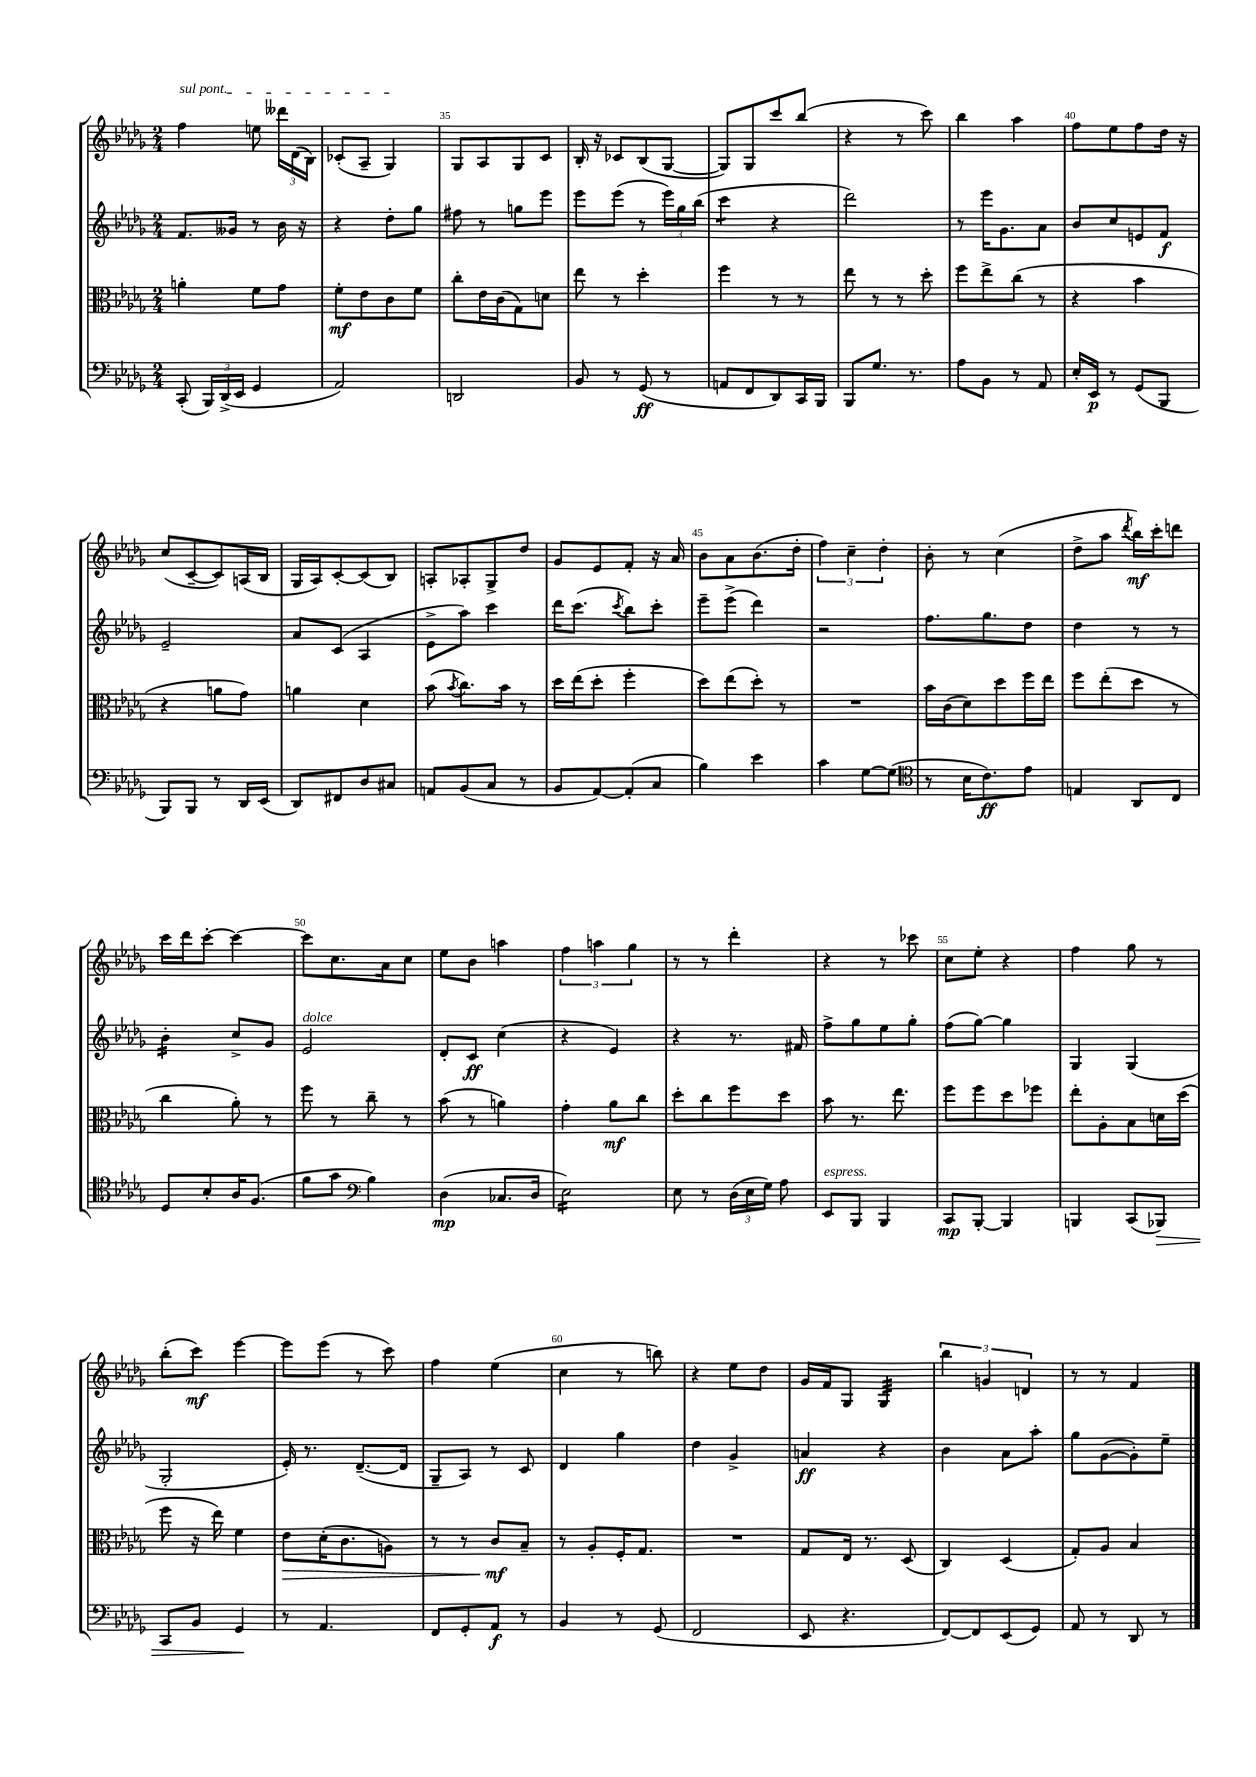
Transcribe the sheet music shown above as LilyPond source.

<<
\new StaffGroup <<
\new Staff = "s0" {
    \clef treble \key des \major \numericTimeSignature \time 2/4
    \autoBeamOff \once \override TextSpanner.bound-details.left.text = \markup { \italic "sul pont." } f''4\startTextSpan e''8 \tuplet 3/2 { deses'''16[ des'16( bes16]) } |
    ces'8[-.( aes8]-- ges4\stopTextSpan) |
    ges8[ aes8 ges8 c'8] |
    bes16-. r16 ces'8[ bes8( ges8]~ |
    ges8[) ges8 c'''8 bes''8]( |
    r4 r8 c'''8) |
    bes''4 aes''4 |
    f''8[ ees''8 f''8 des''16] r16 |
    c''8[( c'8~-- c'8) a16( bes16] |
    ges16[ aes16) c'8~-. c'8( bes8]) |
    a8[-. aes8-. ges8-> des''8] |
    ges'8[ ees'8 f'8]-. r16 aes'16 |
    bes'8[ aes'8 bes'8.( des''16]-. |
    \tuplet 3/2 { f''4) c''4-- des''4-. } |
    bes'8-. r8 c''4( |
    des''8[-> aes''8] \acciaccatura { des'''8 } bes''16[\mf) c'''16-. d'''8] |
    c'''16[ des'''16 c'''8]~-. c'''4~ |
    c'''8[ c''8. aes'16 c''8] |
    ees''8[ bes'8] a''4 |
    \tuplet 3/2 { f''4 a''4 ges''4 } |
    r8 r8 des'''4-. |
    r4 r8 ces'''8 |
    c''8[ ees''8]-. r4 |
    f''4 ges''8 r8 |
    bes''8[-.( c'''8]\mf) ees'''4~ |
    ees'''8[ ees'''8]( r8 c'''8) |
    f''4 ees''4( |
    c''4 r8 b''8) |
    r4 ees''8[ des''8] |
    ges'16[ f'16 ges8] ges4:32 |
    \tuplet 3/2 { bes''4 g'4 d'4 } |
    r8 r8 f'4 \bar "|." |
}
\new Staff = "s1" {
    \clef treble \key des \major \numericTimeSignature \time 2/4
    \autoBeamOff f'8.[ geses'16] r8 bes'16 r16 |
    r4 des''8[-. ges''8] |
    fis''8 r8 g''8[ ees'''8] |
    ees'''8[ ees'''8]( r8 \tuplet 3/2 { ees'''16[) ges''16 bes''16]( } |
    c'''4:8 r4 |
    des'''2) |
    r8 ees'''16[ ges'8. aes'8] |
    bes'8[ c''8 e'8 f'8]\f |
    ees'2-- |
    aes'8[ c'8]( aes4 |
    ees'8[-> aes''8]) c'''4 |
    des'''16[ c'''8.]( \acciaccatura { c'''8 } bes''8[) c'''8]-. |
    ees'''8[-- ees'''8]->( des'''4) |
    r2 |
    f''8.[ ges''8. des''8] |
    des''4 r8 r8 |
    bes'4:16-. c''8[-> ges'8] |
    ees'2^\markup { \italic "dolce" } |
    des'8[-. c'8]\ff c''4( |
    r4 ees'4) |
    r4 r8. fis'16 |
    f''8[-> ges''8 ees''8 ges''8]-. |
    f''8[( ges''8]~) ges''4 |
    ges4 ges4( |
    ges2-. |
    ees'16-.) r8. des'8.[~--( des'16] |
    ges8[-- aes8]) r8 c'8 |
    des'4 ges''4 |
    des''4 ges'4-> |
    a'4\ff r4 |
    bes'4 aes'8[ aes''8]-. |
    ges''8[ ges'8~( ges'8-.) ees''8]-- \bar "|." |
}
\new Staff = "s2" {
    \clef alto \key des \major \numericTimeSignature \time 2/4
    \autoBeamOff a'4-. f'8[ ges'8] |
    f'8[-.\mf ees'8 c'8 f'8] |
    c''8[-. ees'16 c'16( ges8) d'8] |
    ees''8 r8 des''4-. |
    f''4 r8 r8 |
    ees''8 r8 r8 des''8-. |
    f''8[ ees''8-> c''8]( r8 |
    r4 bes'4 |
    r4 a'8[ ges'8]) |
    a'4 des'4 |
    bes'8( \acciaccatura { bes'8 } c''8.[) bes'16] r8 |
    des''16[ ees''16( des''8]-. f''4-. |
    des''8[) ees''8( des''8]-.) r8 |
    R2 |
    bes'16[ c'16( des'8) des''8 f''16 ees''16] |
    f''8[ ees''8-.( des''8] r8 |
    c''4 aes'8-.) r8 |
    f''8 r8 c''8-- r8 |
    bes'8( r8 a'4) |
    ges'4-. aes'8[\mf c''8] |
    des''8[-. c''8 f''8 des''8] |
    bes'8 r8. ees''8. |
    f''8[ f''8 des''8 fes''8] |
    ees''8[-. aes8-. bes8 d'16 des''16]( |
    f''8 r16 ees''16) f'4 |
    ees'8[\> des'16-.( c'8. a8]) |
    r8 r8 c'8[\mf\! bes8]-- |
    r8 aes8[-. f16-. ges8.] |
    R2 |
    ges8[ ees16] r8. des8( |
    c4) des4( |
    ges8[-.) aes8] bes4 \bar "|." |
}
\new Staff = "s3" {
    \clef bass \key des \major \numericTimeSignature \time 2/4
    \autoBeamOff c,8-.( \tuplet 3/2 { bes,,16[) des,16->( ees,16] } ges,4 |
    aes,2) |
    d,2 |
    bes,8 r8 ges,8\ff( r8 |
    a,8[ f,8 des,8) c,16 bes,,16] |
    bes,,8[ ges8.] r8. |
    aes8[ bes,8] r8 aes,8 |
    ees16[-. ees,16]\p r8 ges,8[( bes,,8] |
    bes,,8[) bes,,8] r8 des,16[ ees,16]( |
    des,8[) fis,8 des8 cis8] |
    a,8[ bes,8( c8] r8 |
    bes,8[ aes,8~) aes,8-.( c8] |
    bes4) ees'4 |
    c'4 ges8[~ ges8]( |
    \clef tenor r8 bes16[ c'8.\ff) ees'8] |
    e4 aes,8[ c8] |
    des8[ bes8-. aes16 f8.]( |
    f'8[ ges'8] \clef bass bes4) |
    des4\mp( ces8.[ des16] |
    ees2:16) |
    ees8 r8 \tuplet 3/2 { des16[( ees16 ges16]) } aes8 |
    ees,8[^\markup { \italic "espress." } bes,,8] bes,,4 |
    c,8[\mp bes,,8]~-. bes,,4 |
    b,,4 c,8[( bes,,8]\>) |
    c,8[ bes,8] ges,4\! |
    r8 aes,4. |
    f,8[ ges,8-. aes,8]\f r8 |
    bes,4 r8 ges,8( |
    f,2 |
    ees,8 r4. |
    f,8[~) f,8 ees,8( ges,8]) |
    aes,8 r8 des,8 r8 \bar "|." |
}
>>
>>
\layout { \context { \Score currentBarNumber = #33 \override BarNumber.break-visibility = ##(#f #t #t) barNumberVisibility = #(every-nth-bar-number-visible 5) } }
